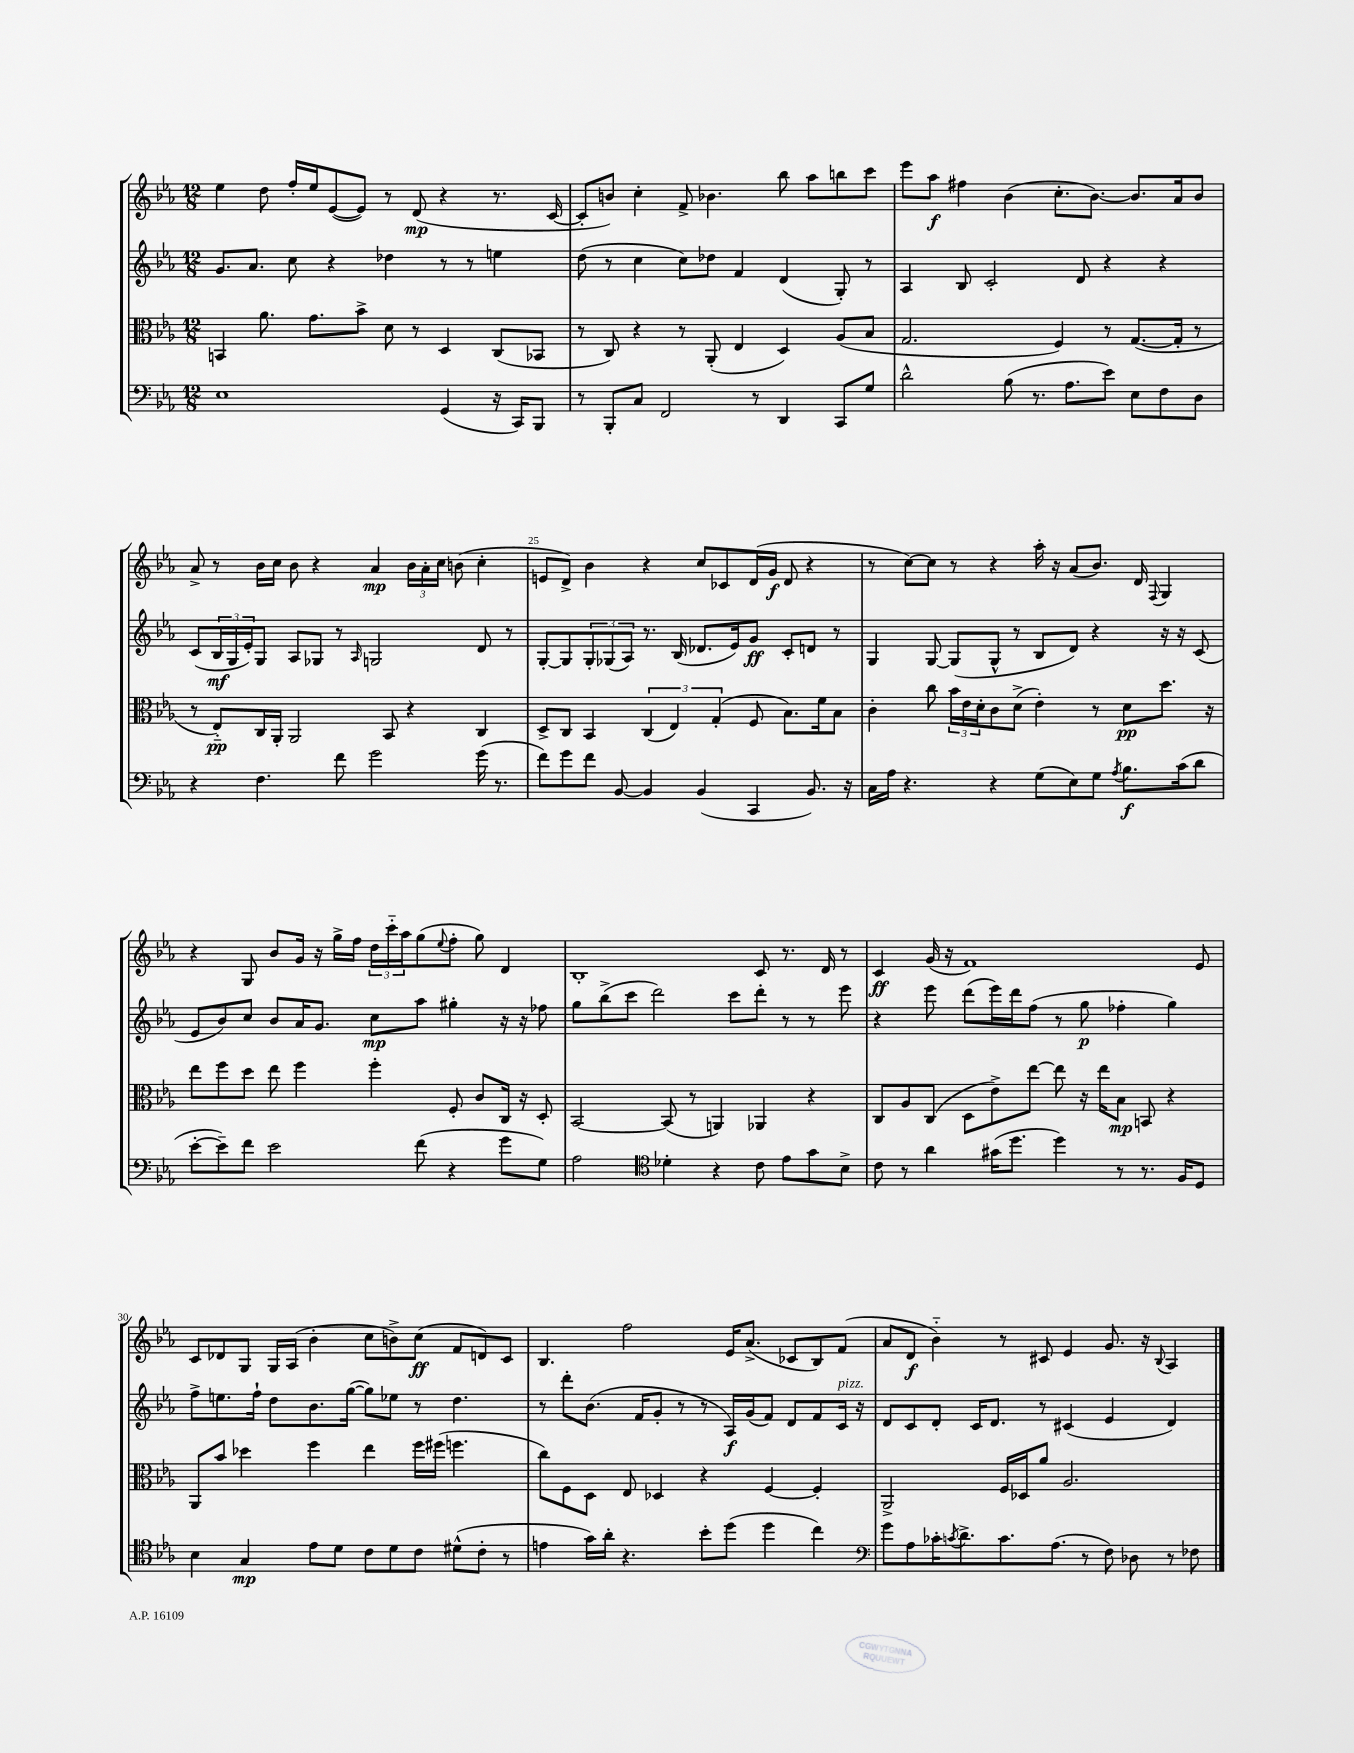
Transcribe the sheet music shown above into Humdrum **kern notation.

**kern	**kern	**kern	**kern
*staff4	*staff3	*staff2	*staff1
*clefF4	*clefC3	*clefG2	*clefG2
*k[b-e-a-]	*k[b-e-a-]	*k[b-e-a-]	*k[b-e-a-]
*M12/8	*M12/8	*M12/8	*M12/8
1E-	4BB	8.g	4ee-
.	.	8.a-	.
.	8.a-	.	8dd
.	.	8cc	16ff'
.	8.g	.	16ee-
.	.	4r	([8e-
.	8b-^	.	8e-])
.	8d	4dd-	8r
.	8r	.	(8d
(4GG	4D	8r	4r
.	.	8r	.
16r	(8C	4ee	8.r
16CC)	.	.	.
8BBB-	8BB-	.	.
.	.	.	[16c
=	=	=	=
8r	8r	(8dd	8c']
8BBB-'	8C)	8r	8b)
8C	4r	4cc	4cc'
2FF	.	.	.
.	8r	8cc)	8f^
.	(8AA-'	8dd-	4.b-
.	4E-	4f	.
8r	.	.	.
4DD	4D)	(4d	8bb-
.	.	.	8aa-
8CC	(8A-	8G')	8bb
8G	8B-	8r	8ccc
=	=	=	=
2d^^	2.G	4A-	8eee-
.	.	.	8aa-
.	.	8B-	4ff#
.	.	2c'	.
(8B-	.	.	(4b-
8.r	.	.	.
.	4F)	.	8.cc'
8.A-	.	.	.
.	.	8d	.
.	.	.	[8.b-)
8e-)	8r	4r	.
8E-	([8.G	.	8.b-]
8F	.	4r	.
.	16G']	.	16a-
8D	8r	.	8b-
=	=	=	=
4r	8r	(8c	8a-^
.	8E-'~)	24B-	8r
.	.	24G	.
.	.	24e-')	.
4.F	16C	8G	16b-
.	16AA-'	.	16cc
.	2AA-	8A-	8b-
.	.	8G-	4r
8f	.	8r	.
.	.	16qqA-	.
2g	.	2G	4a-
.	8BB-	.	.
.	4r	.	24b-
.	.	.	24a-'
.	.	.	24cc
.	.	.	(8b
(16g	4C	8d	4cc'
8.r	.	.	.
.	.	8r	.
=	=	=	=
8f)	8D^	[8G'	8e
8g	8C	8G]	8d^)
8f	4BB-	12G'	4b-
.	.	(12G-	.
[8BB-	.	.	.
.	.	12A-)	.
4BB-]	(6C	8.r	4r
.	6E-)	.	.
.	.	(16B-	.
(4BB-	.	8.d-	8cc
.	(6G'	.	.
.	.	.	8c-
.	.	16e-)	.
4CC	8F	8g	(16d
.	.	.	16g
.	8.B-)	8c'	8d
8.BB-)	.	8d	4r
.	16f	.	.
.	8B-	8r	.
16r	.	.	.
=	=	=	=
16C	4c'	4G	8r
16A-	.	.	.
4.r	.	.	[8cc)
.	8cc	[8G	8cc]
.	24b-	(8G]	8r
.	24e-	.	.
.	24d'	.	.
4r	8c	8G^^	4r
.	(8d^	8r	.
(8G	4e-')	8B-	16aa-'
.	.	.	16r
8E-)	.	8d)	(8a-
8G	8r	4r	8.b-)
8qA-	.	.	.
8.B-	8d	.	.
.	.	.	16d
.	.	.	8qqF
.	8.dd	16r	4G
(16c	.	16r	.
8d	.	(8c	.
.	16r	.	.
=	=	=	=
[8e-'	8ee-	8e-	4r
8e-~])	8ff	8b-)	.
8f	8dd	8cc	8G
2e-	8ee-	8b-	8b-
.	4ff	16a-	16g
.	.	8.g	16r
.	.	.	16gg^
.	.	.	16ff
.	4ff'	8cc	24dd
.	.	.	24ccc'~
.	.	.	24aa-
(8f	.	8aa-	(8gg
.	.	.	8qqee-
4r	8F'	4gg#'	8ff'
.	8c	.	8gg)
8g	16C	16r	4d
.	16r	16r	.
8G)	8D'	8ff-	.
=	=	=	=
2A-	[2BB-	8gg	1B-'
.	.	(8bb-^	.
.	.	8ccc	.
.	.	2ddd)	.
*clefC4	*	*	*
4d-'	(8BB-]	.	.
.	8r	.	.
4r	4AA)	.	.
.	.	8ccc	.
8c	4AA-	8ddd'	8c
8e-	.	8r	8.r
8g	4r	8r	.
.	.	.	16d
8B-^	.	8eee-	8r
=	=	=	=
8c	8C	4r	4c
8r	8A-	.	.
4a-	(8C	8eee-	(16g
.	.	.	16r
.	8D	(8ddd	1f)
(16g#	8e-^)	16eee-)	.
8.dd	.	16ddd	.
.	[8ee-	(8ff	.
4dd)	8ee-]	8r	.
.	16r	8gg	.
.	16ee-	.	.
8r	8B-	4ff-'	.
8.r	8BB	.	.
.	4r	4gg)	.
16F	.	.	.
8D	.	.	8e-
=	=	=	=
4B-	8AA-	8ff^	8c
.	8b-	8.ee	8d-
4G	4dd-	.	8G
.	.	16ff`	.
.	.	8dd	16G
.	.	.	(16A-
8e-	4ff	8.b-	4b-'
8d	.	.	.
.	.	([16gg	.
8c	4ee-	8gg])	8cc
8d	.	8ee-	8b^)
8c	16ff	8r	(8cc
.	(16ff#	.	.
(8d#^^	4.ff	4.dd	8f
8c'	.	.	8d)
8r	.	.	8c
=	=	=	=
4e	8cc)	8r	4.B-
.	8F	8ddd'	.
16g)	8D	(8.b-	.
16a-'	.	.	.
4.r	8E-	.	2ff
.	.	16f	.
.	4D-	8g'	.
.	.	8r	.
8b-'	4r	8r	.
(8dd	.	16A-)	16e-
.	.	(16g	(8.a-^
4dd	[4F	8f)	.
.	.	8d	8c-
4cc)	4F']	8f	8B-)
.	.	16c	(8f
.	.	16r	.
=	=	=	=
*clefF4	*	*	*
8g	2AA-^	8d	8a-
8A-	.	8c	8d
16c-'	.	8d'	4b-'~)
8qc	.	.	.
8.d^	.	.	.
.	.	16c	.
.	.	8.d	.
8.c	16F	.	8r
.	16D-	.	.
.	8a-	8r	8c#
(8.A-	.	.	.
.	2.A-	(4c#	4e-
8r	.	.	.
8F)	.	4e-	8.g
8D-	.	.	.
.	.	.	16r
.	.	.	8qqB-
8r	.	4d)	4A-
8F-	.	.	.
==	==	==	==
*-	*-	*-	*-
